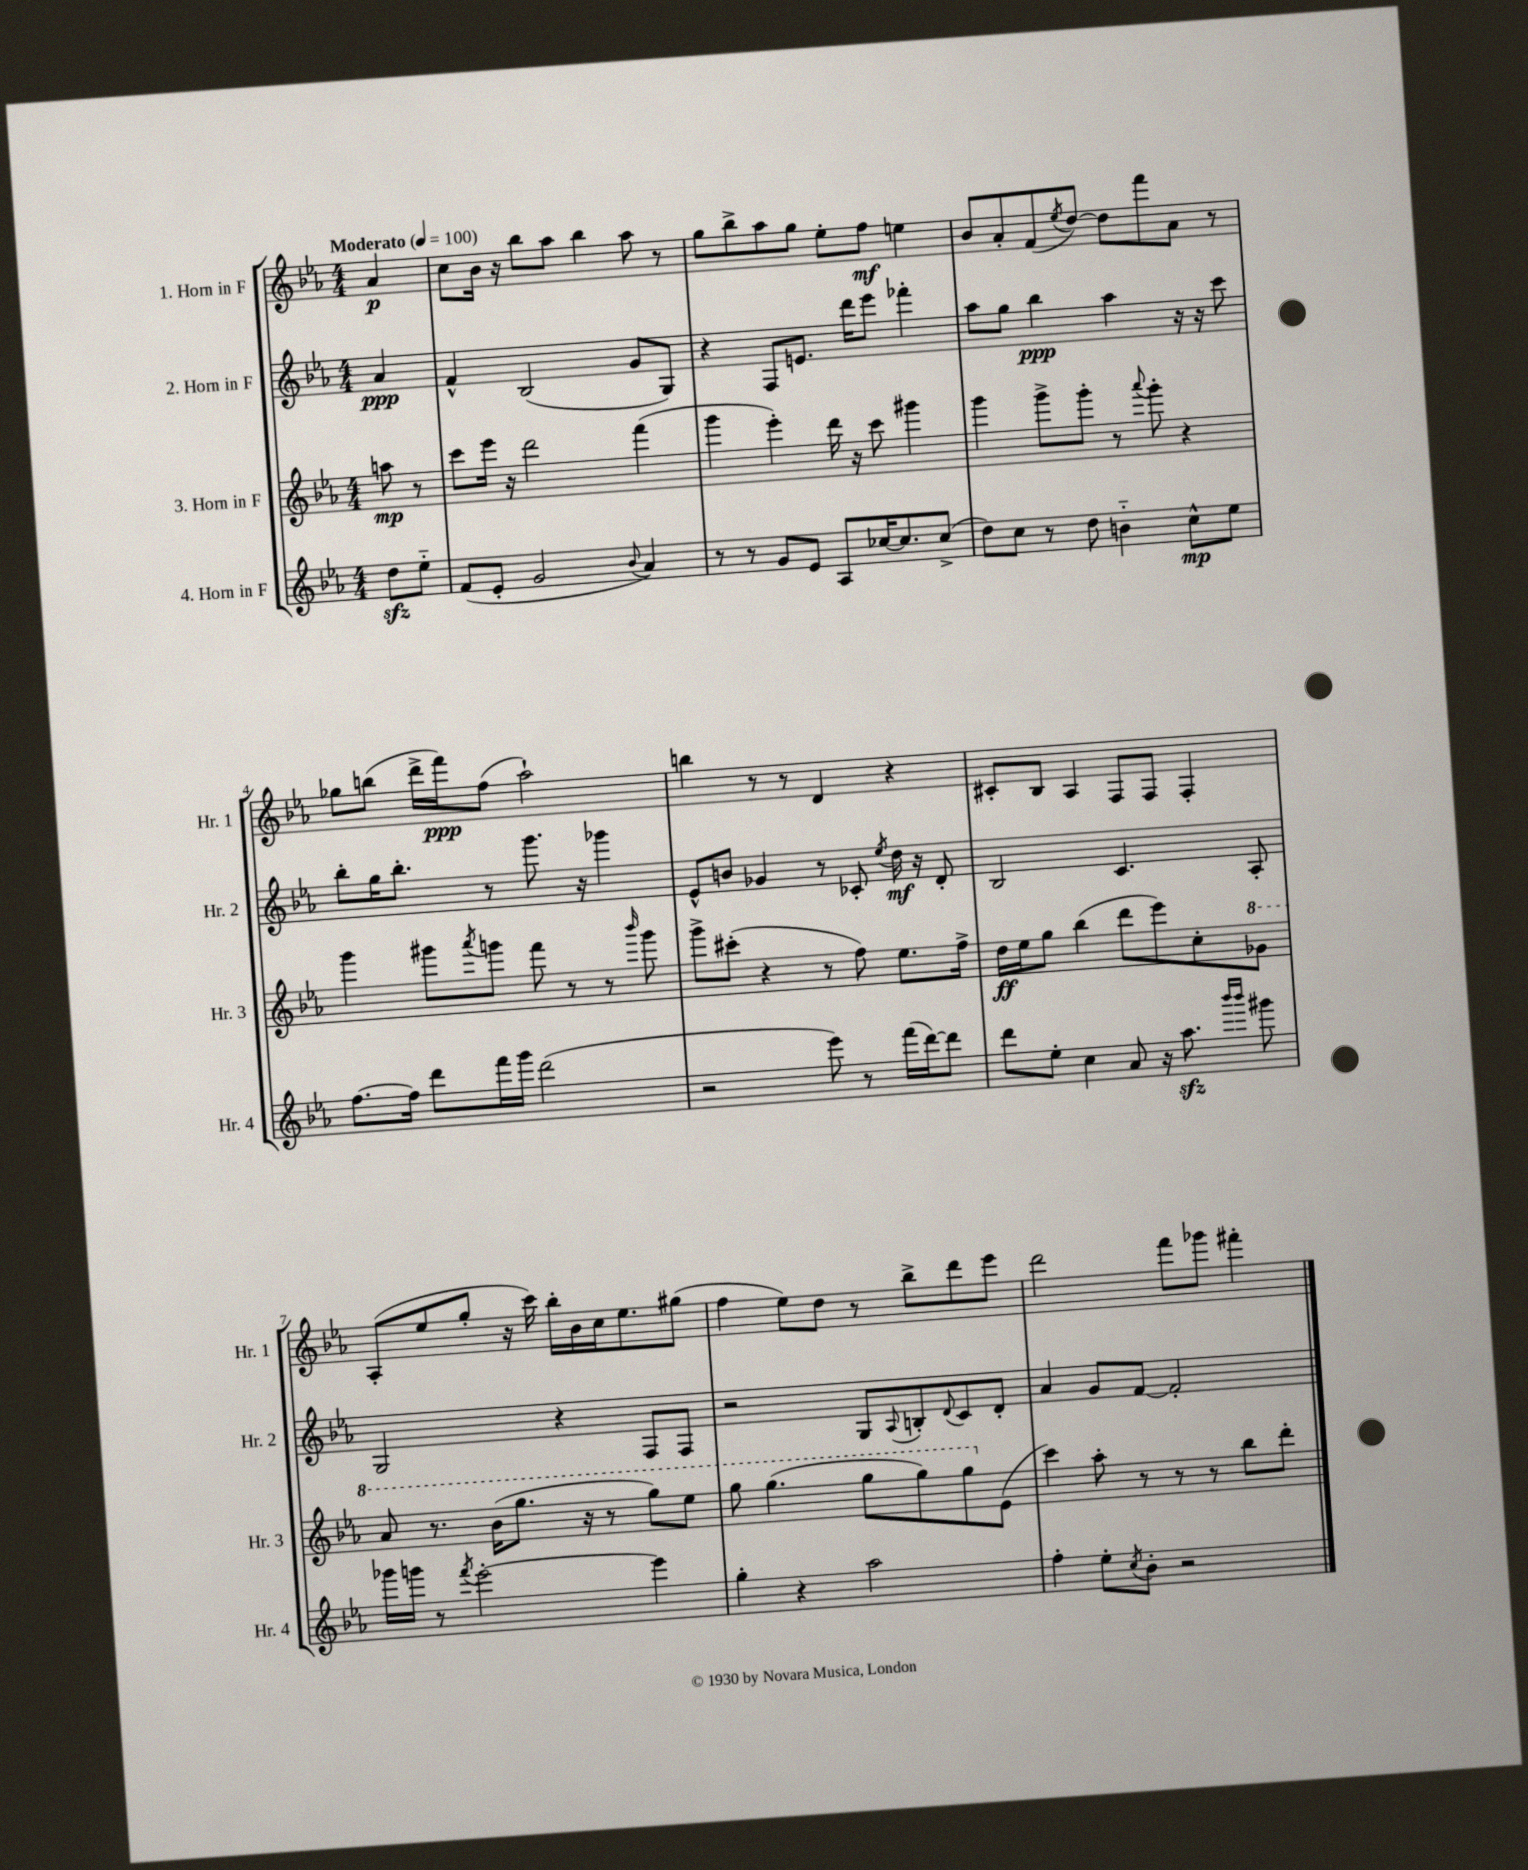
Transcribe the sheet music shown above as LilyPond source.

<<
\new StaffGroup <<
\new Staff = "s0" \with { instrumentName = "1. Horn in F" shortInstrumentName = "Hr. 1" } {
    \clef treble \key ees \major \numericTimeSignature \time 4/4 \partial 4 \tempo "Moderato" 4 = 100
    aes'4\p |
    c''8 bes'16 r16 bes''8 aes''8 bes''4 aes''8 r8 |
    g''8 bes''8-> aes''8 g''8 ees''8-. f''8\mf e''4 |
    bes'8 aes'8-. f'8( \acciaccatura { ees''8 } d''8~) d''8 f'''8 aes'8 r8 |
    ges''8 b''8( d'''16-> f'''16\ppp) f''8( aes''2-!) |
    b''4 r8 r8 d'4 r4 |
    cis'8-. bes8 aes4 f8 f8 f4-. |
    aes8-.( ees''8 g''8-. r16 c'''16) bes''16-. bes'16 c''16 ees''8. gis''8( |
    f''4 ees''8) d''8 r8 bes''8-> d'''8 ees'''8 |
    d'''2 f'''8 ges'''8 fis'''4-. \bar "|." |
}
\new Staff = "s1" \with { instrumentName = "2. Horn in F" shortInstrumentName = "Hr. 2" } {
    \clef treble \key ees \major \numericTimeSignature \time 4/4 \partial 4
    aes'4\ppp |
    f'4-^ bes2( g'8 g8) |
    r4 f8 e'8. d'''16 ees'''8 fes'''4-. |
    aes''8 g''8 bes''4\ppp aes''4 r16 r16 c'''8 |
    bes''8-. g''16 bes''8.-. r8 g'''8. r16 ges'''4 |
    ees'8-^ b'8 ges'4 r8 ces'8-. \acciaccatura { ees''8 } d''16\mf r16 d'8-. |
    bes2 c'4. aes8-. |
    g2 r4 f8 f8 |
    r2 g8 \appoggiatura { aes8 } b8-. \appoggiatura { d'8 } c'8 d'8-. |
    aes'4 g'8 f'8~ f'2-. \bar "|." |
}
\new Staff = "s2" \with { instrumentName = "3. Horn in F" shortInstrumentName = "Hr. 3" } {
    \clef treble \key ees \major \numericTimeSignature \time 4/4 \partial 4
    a''8\mp r8 |
    c'''8 ees'''16 r16 d'''2 f'''4( |
    g'''4 ees'''4-.) d'''16 r16 c'''8 gis'''4 |
    g'''4 g'''8-> g'''8-. r8 \appoggiatura { aes'''8 } g'''8-. r4 |
    g'''4 gis'''8 \acciaccatura { aes'''8 } g'''8 f'''8 r8 r8 \grace { bes'''16 } g'''8 |
    g'''8-> cis'''8-.( r4 r8 f''8) ees''8. f''16-> |
    d''16\ff ees''16 g''8 bes''4( d'''8 ees'''8) c''8-. \ottava #1 ges''8 |
    aes''8 r8. bes''16( g'''8. r16 r8 g'''8) ees'''8 |
    g'''8 g'''4.( g'''8 g'''8) g'''8 \ottava #0 ees'8( |
    c'''4) aes''8-. r8 r8 r8 bes''8 d'''8-. \bar "|." |
}
\new Staff = "s3" \with { instrumentName = "4. Horn in F" shortInstrumentName = "Hr. 4" } {
    \clef treble \key ees \major \numericTimeSignature \time 4/4 \partial 4
    d''8\sfz ees''8-_ |
    f'8( ees'8-. g'2 \appoggiatura { bes'8 } aes'4) |
    r8 r8 g'8 ees'8 aes8 ces''16~ ces''8. ces''8->( |
    d''8) c''8 r8 d''8 b'4-_ c''8-^\mp ees''8 |
    f''8.~ f''16 d'''8 f'''16 g'''16 d'''2( |
    r2 ees'''8) r8 f'''16( d'''16~) d'''8 |
    d'''8 ees''8-. c''4 aes'8 r16 aes''8.\sfz \grace { bes'''16 bes'''16 } gis'''8 |
    ges'''16 g'''16 r8 \acciaccatura { f'''8 } ees'''2~-. ees'''4 |
    g''4-. r4 aes''2 |
    f''4-. ees''8-. \acciaccatura { c''8 } bes'8-. r2 \bar "|." |
}
>>
>>
